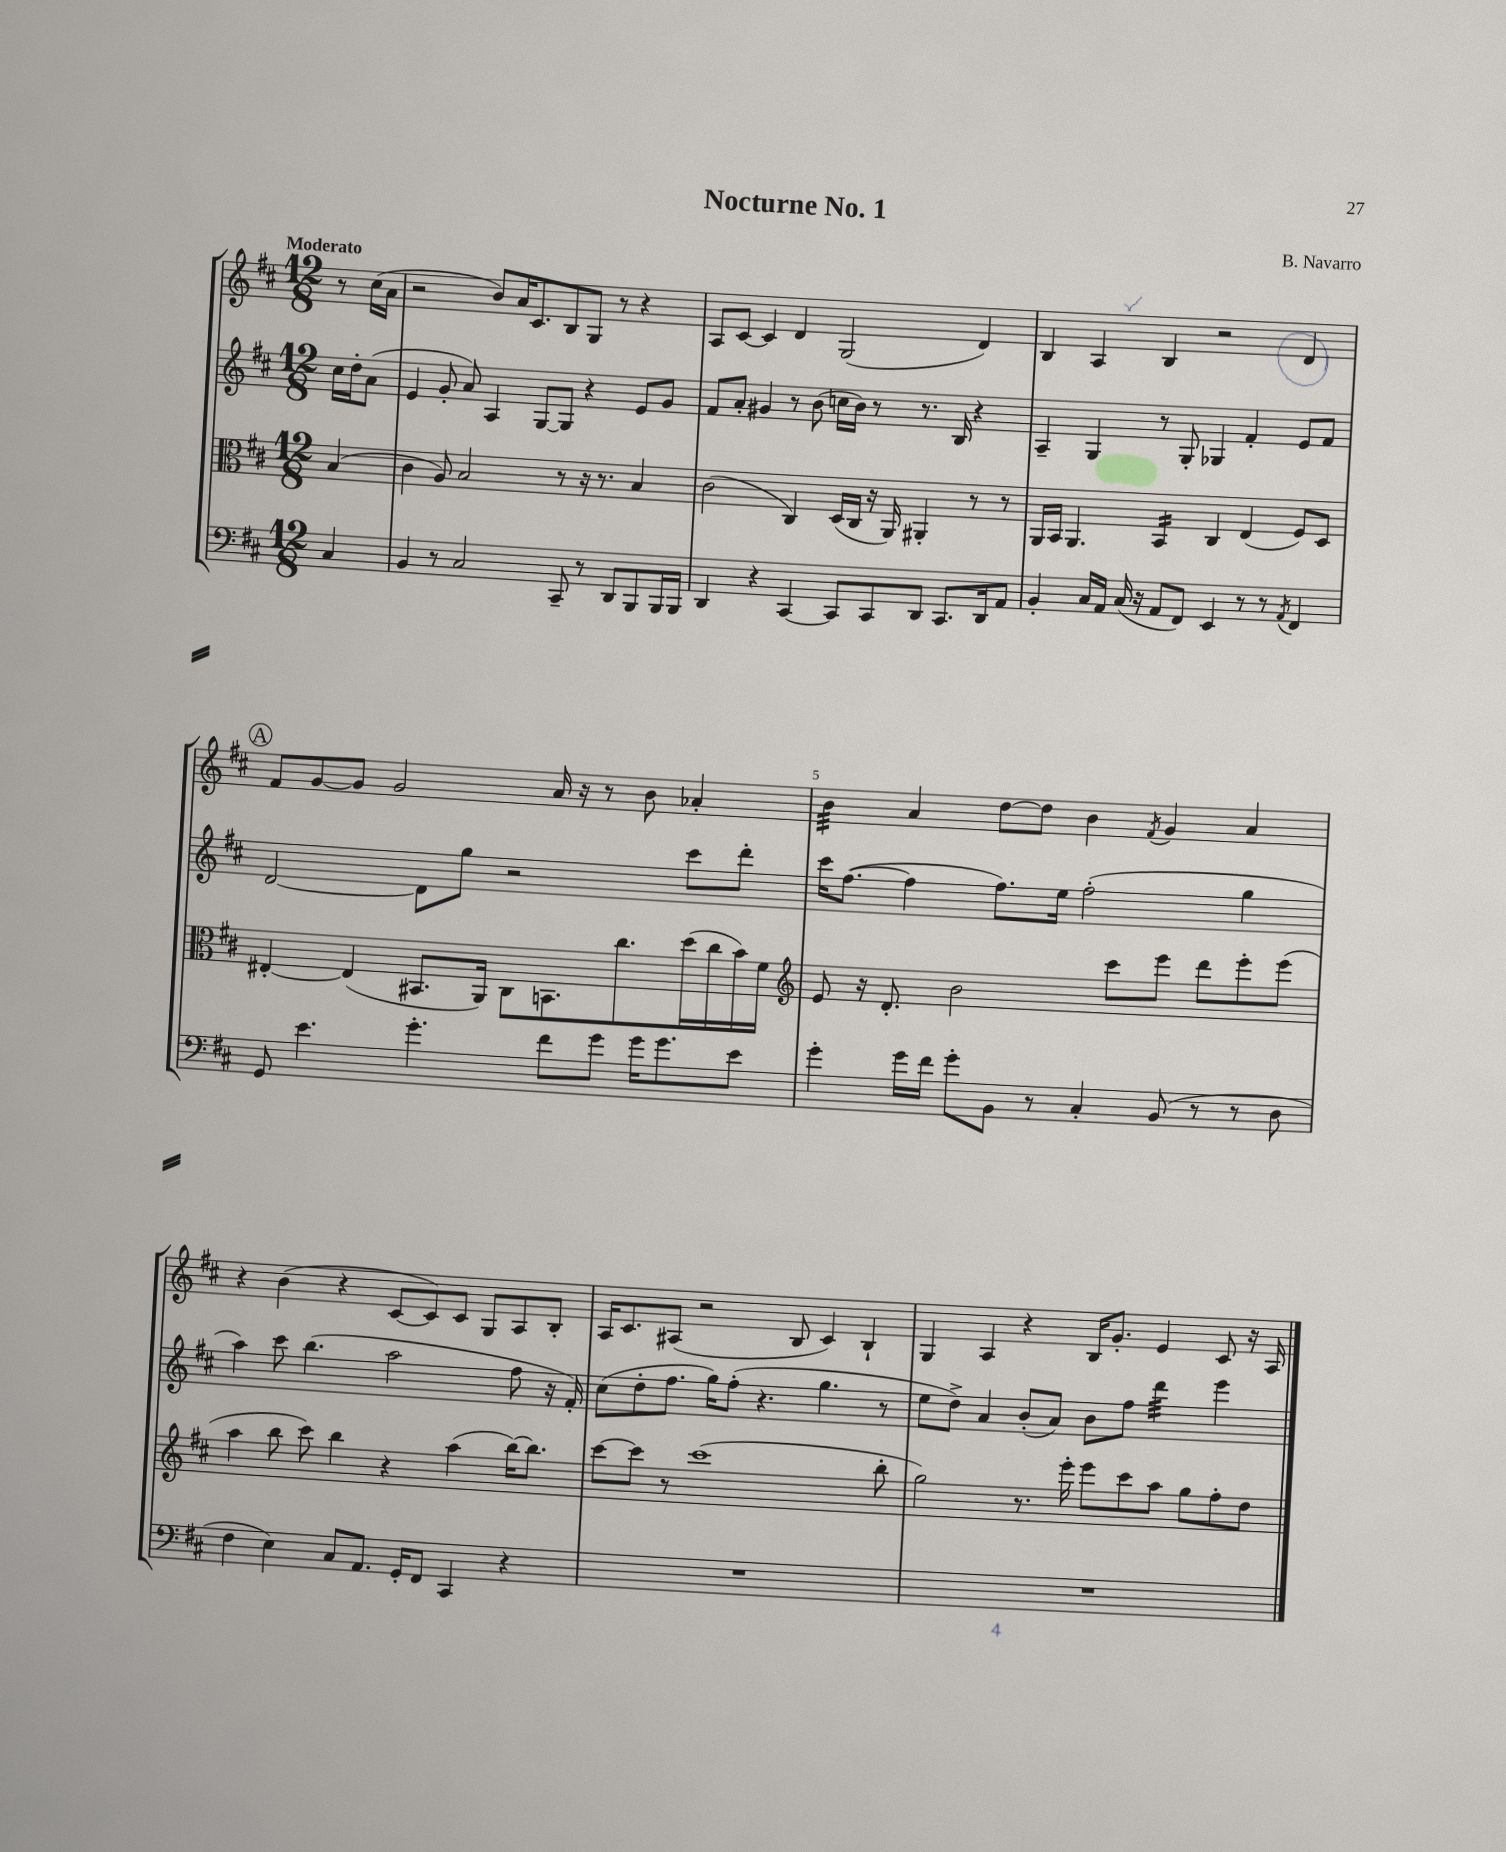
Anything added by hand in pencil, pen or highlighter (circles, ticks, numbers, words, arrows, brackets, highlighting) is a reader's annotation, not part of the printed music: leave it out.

**kern	**kern	**kern	**kern
*staff4	*staff3	*staff2	*staff1
*clefF4	*clefC3	*clefG2	*clefG2
*k[f#c#]	*k[f#c#]	*k[f#c#]	*k[f#c#]
*M12/8	*M12/8	*M12/8	*M12/8
4C#	(4B	16cc#	8r
.	.	16dd'	.
.	.	(8a	(16cc#
.	.	.	16a
=	=	=	=
4BB	4c#	4e	2r
8r	8A)	8g'	.
2C#	2B	8a)	.
.	.	4A	8b)
.	.	.	16a
.	.	.	8.c#
.	.	[8G	.
8CC#~	8r	8G]	8B
8r	16r	4r	8G
.	8.r	.	.
8DD	.	.	8r
8BBB	4B	8e	4r
16BBB	.	8g	.
16BBB	.	.	.
=	=	=	=
4DD	(2c#	8f#	8A
.	.	8a'	[8c#
4r	.	4g#	4c#]
[4CC#	4C#)	8r	4d
.	.	(8b	.
8CC#]	(16D	16cc	(2G
.	16C#	16b)	.
8CC#	16r	8r	.
.	16AA)	.	.
8DD	4AA#'	8.r	.
8.CC#	.	.	.
.	.	16B	.
.	8r	4r	4d)
16DD	.	.	.
8AA	8r	.	.
=	=	=	=
4BB'	16AA	4A~	4B
.	16BB	.	.
.	4.AA	.	.
16C#	.	4G	4A
16AA	.	.	.
(16C#	.	.	.
16r	.	.	.
8AA	4BB	8r	4B
8FF#)	.	8G'	.
4EE	4C#	4G-	2r
8r	(4E	4f#'	.
8r	.	.	.
8qAA	.	.	.
4FF#	8F#)	8e	4d
.	8D	8f#	.
=	=	=	=
8GG	[4E#'	[2d	8f#
4.e	.	.	[8g
.	(4E#]	.	8g]
.	.	.	2g
4.g'	8.BB#	8d]	.
.	.	8gg	.
.	16AA)	.	.
.	8C#	2r	.
8f#	8.BB	.	16a
.	.	.	16r
8g	.	.	8r
.	8.cc#	.	.
16g	.	.	8b
8.g	.	.	.
.	(16dd	8ccc#	4a-'
.	16cc#	.	.
8e	16b)	8ddd'	.
.	16f#	.	.
=	=	=	=
*	*clefG2	*	*
4g'	8e	16ccc#	4b
.	.	([8.ff#	.
.	16r	.	.
.	8.d'	.	.
16g	.	4ff#]	4a
16f#	.	.	.
8g'	2b	.	.
8BB	.	8.ff#)	[8dd
8r	.	.	8dd]
.	.	16ee	.
4C#'	.	(2ff#'	4b
.	8ccc#	.	.
.	.	.	8qf#
(8BB	8eee	.	4g
8r	8ddd	.	.
8r	8eee'	4gg	4a
8D	(8eee	.	.
=	=	=	=
4F#	4aa	4aa)	4r
4E)	8bb	8ccc#	(4b
.	8ccc#)	(4.bb	.
8C#	4bb	.	4r
8.AA	.	.	.
.	4r	2aa	[8c#
16GG'	.	.	.
8FF#	.	.	8c#])
4CC#	(4aa	.	8c#
.	.	.	8G
4r	[16bb)	8ff#	8A
.	8.bb]	.	.
.	.	16r	8B'
.	.	16f#')	.
=	=	=	=
1.r	[8ccc#	(8cc#	16A
.	.	.	8.c#
.	8ccc#]	8dd'	.
.	8r	8.ff#	(8A#
.	(1ccc#	.	2r
.	.	16gg)	.
.	.	(8ff#'	.
.	.	4.r	.
.	.	.	8B
.	.	4.gg	4c#)
.	.	.	4B`
.	8bb'	8r	.
=	=	=	=
1.r	2gg)	8ee	4G
.	.	8dd^)	.
.	.	4a	4A
.	8.r	(8b'	4r
.	.	8a)	.
.	16eee'	.	.
.	8eee	8b	16B
.	.	.	8.g'
.	8ccc#	8ff#	.
.	8aa	4ddd	4e
.	8gg	.	.
.	8ff#'	4eee	8c#
.	8dd	.	16r
.	.	.	16A
==	==	==	==
*-	*-	*-	*-
